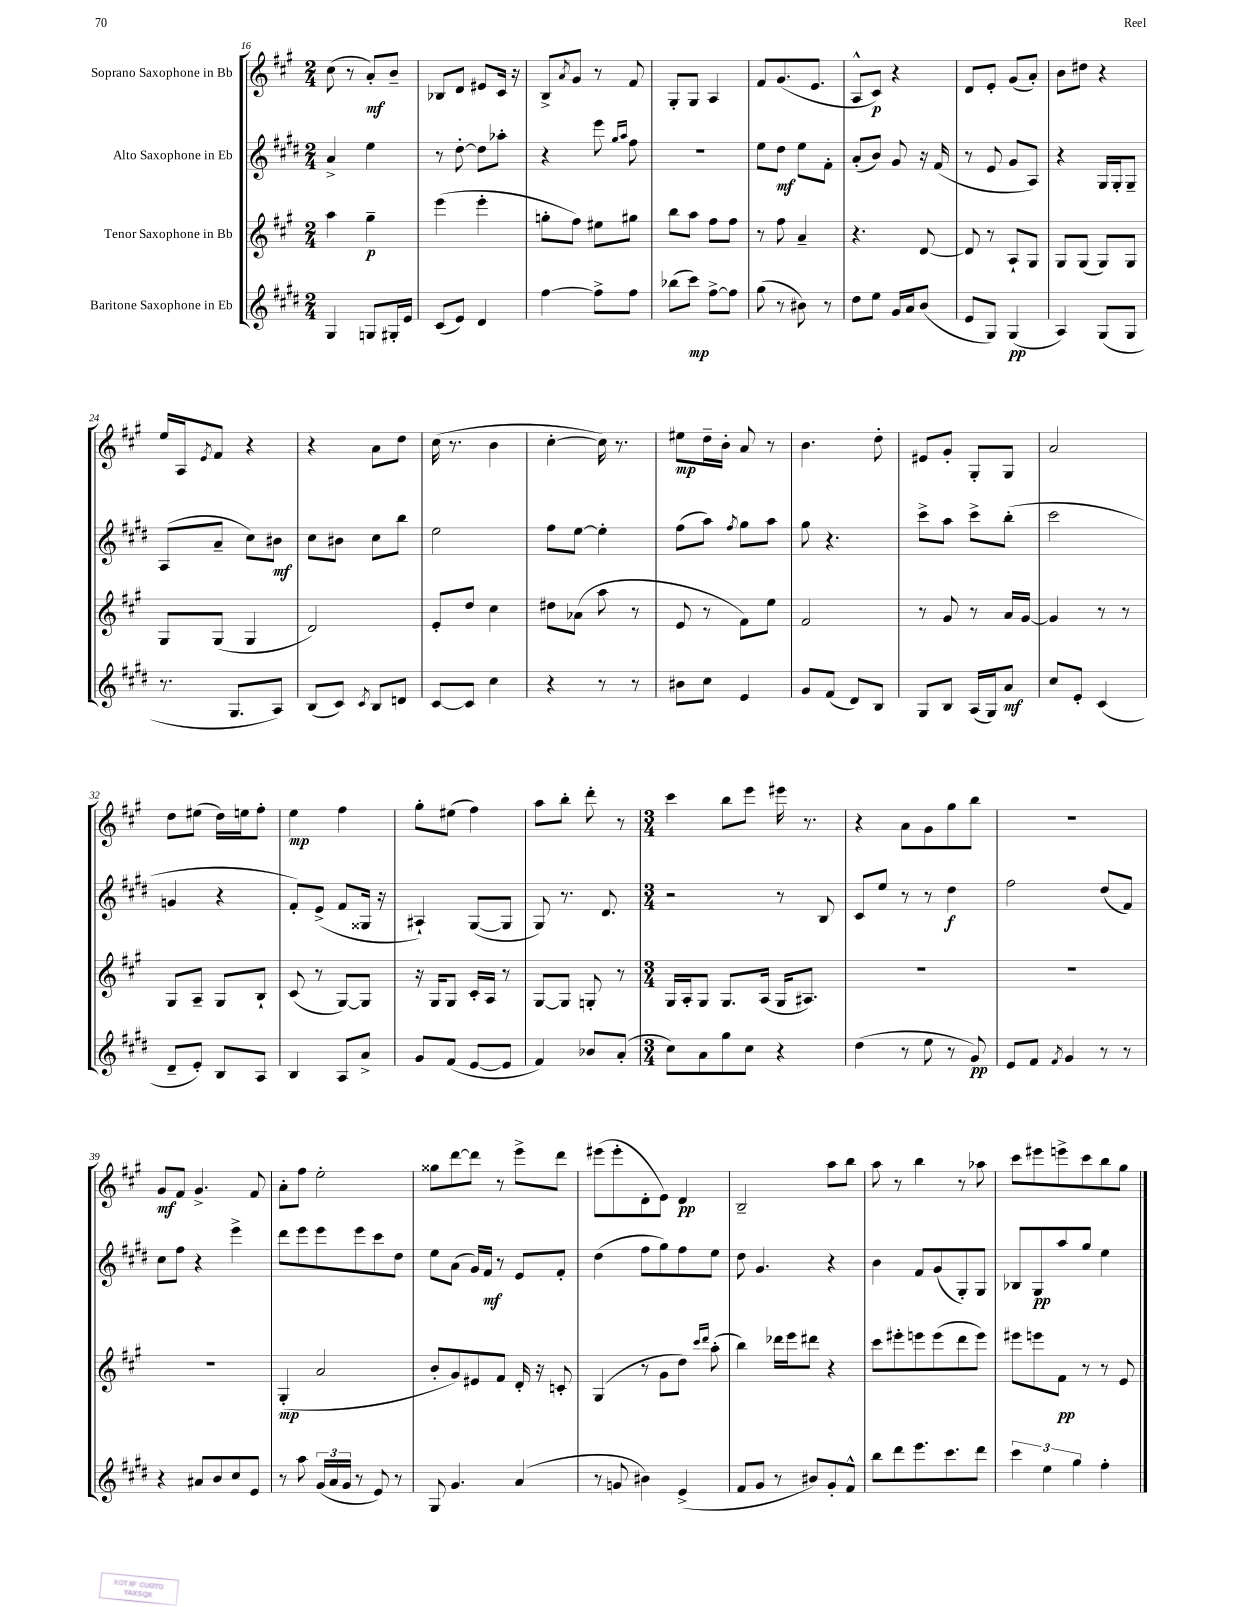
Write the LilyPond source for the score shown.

<<
\new StaffGroup <<
\new Staff = "s0" \with { instrumentName = "Soprano Saxophone in Bb" } {
    \clef treble \key a \major \numericTimeSignature \time 2/4
    cis''8( r8 a'8-.\mf) b'8-- |
    bes8 d'8 eis'8 cis'16 r16 |
    b8-> \acciaccatura { a'8 } gis'8 r8 fis'8 |
    gis8-. gis8 a4 |
    fis'8 gis'8.( e'8. |
    a8-^ cis'8\p) r4 |
    d'8 e'8-. gis'8( a'8-.) |
    b'8 dis''8 r4 |
    e''16 a16 \acciaccatura { e'8 } fis'8 r4 |
    r4 a'8 d''8 |
    cis''16( r8. b'4 |
    cis''4~-. cis''16) r8. |
    eis''8\mp d''16-- b'16-. a'8 r8 |
    b'4. d''8-. |
    eis'8 gis'8-. gis8-. gis8 |
    a'2 |
    d''8 eis''8( d''16) e''16 fis''8-. |
    e''4\mp fis''4 |
    gis''8-. eis''8( fis''4) |
    a''8 b''8-. d'''8-. r8 |
    \numericTimeSignature \time 3/4 cis'''4 b''8 e'''8 eis'''16 r8. |
    r4 a'8 gis'8 gis''8 b''8 |
    R2. |
    gis'8\mf fis'8 gis'4.-> fis'8 |
    a'8-. fis''8 e''2-. |
    gisis''8 d'''8~ d'''8 r8 e'''8-> d'''8 |
    eis'''8( eis'''8-. d'8-. e'8) d'4\pp |
    b2-- a''8 b''8 |
    a''8 r8 b''4 r8 aes''8 |
    cis'''8 eis'''8 e'''8-> cis'''8 b''8 gis''8 \bar "|." |
}
\new Staff = "s1" \with { instrumentName = "Alto Saxophone in Eb" } {
    \clef treble \key e \major \numericTimeSignature \time 2/4
    a'4-> e''4 |
    r8 dis''8~-. dis''8 aes''8-. |
    r4 e'''8 \grace { gis''16 a''16 } fis''8 |
    R2 |
    e''8 dis''8\mf e''8 fis'8-. |
    a'8-.( b'8) gis'8 r16 fis'16( |
    r8 e'8 gis'8 a8) |
    r4 gis16 gis16-. gis8-- |
    a8( a'8-- cis''8) bis'8\mf |
    cis''8 bis'8 cis''8 b''8 |
    e''2 |
    fis''8 e''8~ e''4-. |
    fis''8( a''8) \acciaccatura { fis''8 } gis''8 a''8 |
    gis''8 r4. |
    cis'''8-> a''8 cis'''8-> b''8-.( |
    cis'''2 |
    g'4 r4 |
    fis'8-.) e'8->( fis'8 gisis16 r16 |
    ais4-!) gis8~( gis8 |
    gis8) r8. dis'8. |
    \numericTimeSignature \time 3/4 r2 r8 b8 |
    cis'8 e''8 r8 r8 dis''4\f |
    fis''2 dis''8( fis'8) |
    cis''8 fis''8 r4 e'''4-> |
    dis'''8 e'''8 e'''8 e'''8 cis'''8 dis''8 |
    e''8 a'8( gis'16) fis'16\mf r8 e'8 fis'8-. |
    dis''4( fis''8 gis''8) fis''8 e''8 |
    dis''8 gis'4. r4 |
    b'4 fis'8 gis'8( gis8-.) gis8 |
    bes8 gis8\pp a''8 gis''8 e''4 \bar "|." |
}
\new Staff = "s2" \with { instrumentName = "Tenor Saxophone in Bb" } {
    \clef treble \key a \major \numericTimeSignature \time 2/4
    a''4 gis''4--\p |
    e'''4( e'''4-. |
    g''8-. fis''8) eis''8 gis''8 |
    b''8 a''8 fis''8 fis''8 |
    r8 fis''8 a'4-- |
    r4. d'8~ |
    d'8 r8 a8-! gis8 |
    gis8 gis8( gis8) gis8 |
    gis8 gis8( gis4 |
    d'2) |
    e'8-. d''8 cis''4 |
    dis''8 aes'8( a''8 r8 |
    e'8 r8 fis'8) e''8 |
    fis'2 |
    r8 gis'8 r8 a'16 gis'16~ |
    gis'4 r8 r8 |
    gis8 a8-- gis8 b8-! |
    cis'8( r8 gis8~) gis8 |
    r16 gis16 gis8 cis'16-. a16 r8 |
    gis8~ gis8 g8-. r8 |
    \numericTimeSignature \time 3/4 gis16 a16-. gis8 gis8. a16( gis16 ais8.) |
    R2. |
    R2. |
    R2. |
    gis4-.\mp( a'2 |
    b'8-. gis'8) eis'8 fis'8 d'16-. r16 c'8-. |
    gis4( r8 gis'8 d''8) \grace { cis'''16 d'''16 } a''8-.( |
    b''4) des'''16 e'''16 dis'''8 r4 |
    cis'''8 eis'''8-. e'''8 e'''8( d'''8 e'''8) |
    eis'''8 e'''8 fis'8\pp r8 r8 e'8 \bar "|." |
}
\new Staff = "s3" \with { instrumentName = "Baritone Saxophone in Eb" } {
    \clef treble \key e \major \numericTimeSignature \time 2/4
    gis4 g8 gis16-. e'16 |
    cis'8( e'8) dis'4 |
    fis''4~ fis''8-> fis''8 |
    bes''8( cis'''8\mp) fis''8~-> fis''8 |
    gis''8( r8 bis'8) r8 |
    dis''8 e''8 gis'16 a'16 b'8( |
    e'8 gis8) gis4\pp( |
    a4) gis8( gis8 |
    r8. gis8. a8) |
    b8( cis'8) \acciaccatura { cis'8 } b8 d'8 |
    cis'8~ cis'8 cis''4 |
    r4 r8 r8 |
    bis'8 cis''8 e'4 |
    gis'8 fis'8( dis'8) b8 |
    gis8 b8 a16( gis16) a'8\mf |
    cis''8 e'8-. cis'4( |
    dis'8-- e'8-.) b8 a8 |
    b4 a8 a'8-> |
    gis'8 fis'8( e'8~ e'8 |
    fis'4) bes'8 a'8-.( |
    \numericTimeSignature \time 3/4 cis''8) a'8 gis''8 cis''8 r4 |
    dis''4( r8 e''8 r8 gis'8\pp) |
    e'8 fis'8 \acciaccatura { fis'8 } gis'4 r8 r8 |
    r4 ais'8 b'8 cis''8 e'8 |
    r8 a''8 \tuplet 3/2 { gis'16( a'16 gis'16 } r8 e'8) r8 |
    gis8 gis'4. a'4( |
    r8 g'8 bis'4) e'4->( |
    fis'8 gis'8 r8 bis'8) gis'8-. fis'8-^ |
    b''8 dis'''8 e'''8. cis'''8. dis'''8 |
    \tuplet 3/2 { cis'''4 e''4 gis''4 } fis''4-. \bar "|." |
}
>>
>>
\layout { \context { \Score currentBarNumber = #16 } }
